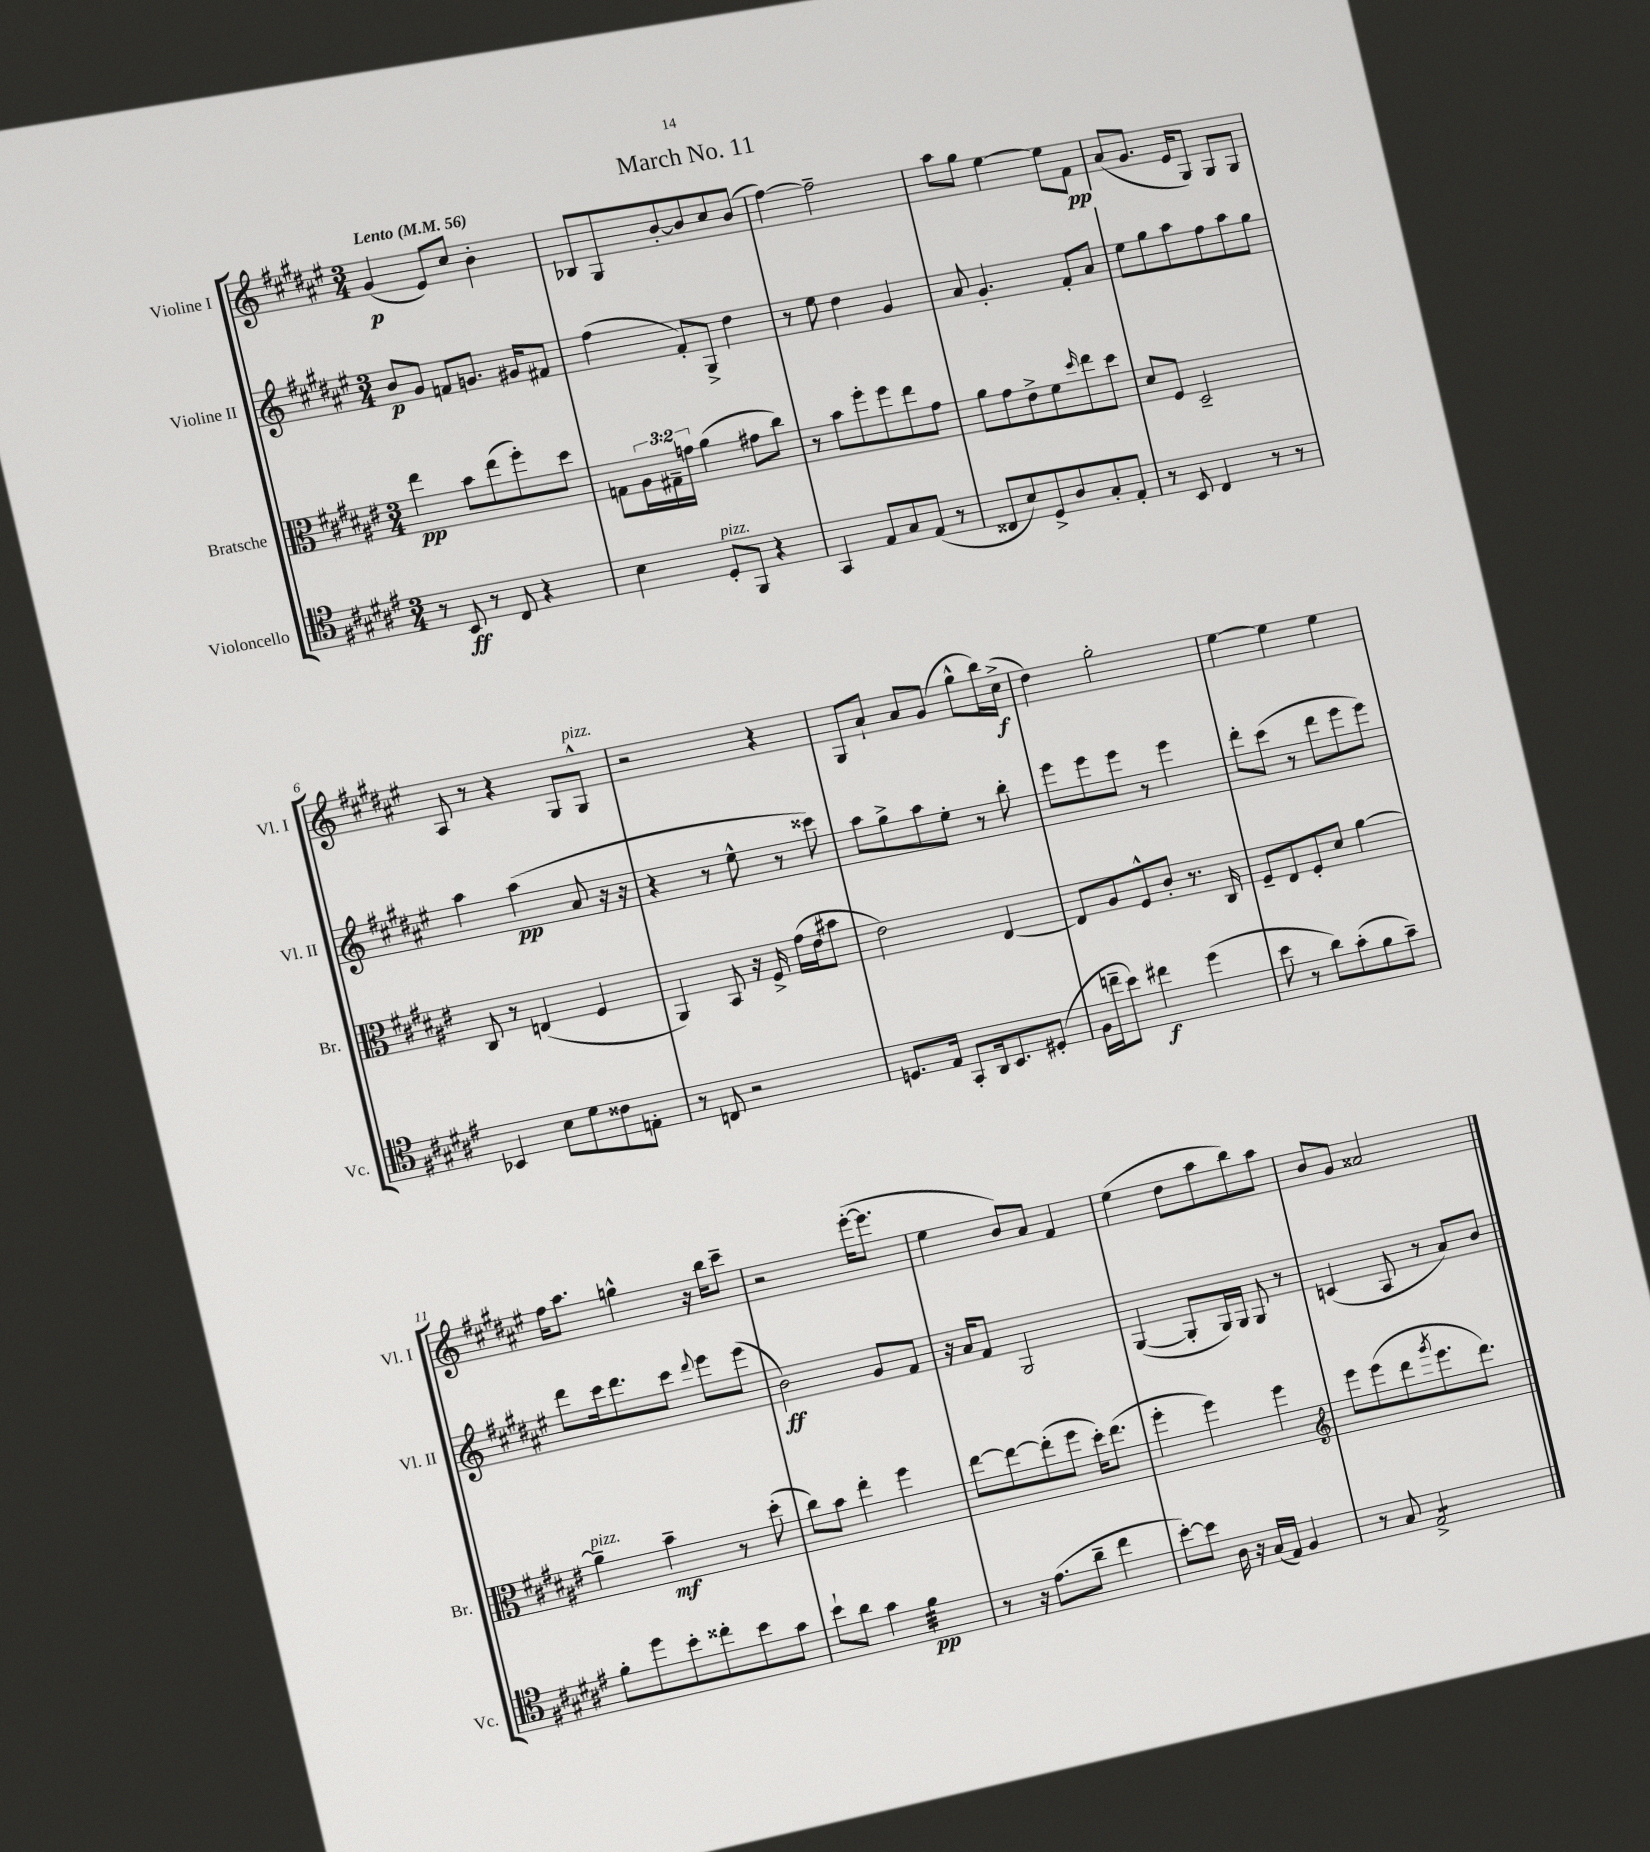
\header { title = "March No. 11" }
<<
\new StaffGroup <<
\new Staff = "s0" \with { instrumentName = "Violine I" shortInstrumentName = "Vl. I" } {
    \clef treble \key fis \major \numericTimeSignature \time 3/4 \tempo "Lento" 4 = 56
    gis'4\p( eis'8) cis''8 b'4-. |
    bes8 gis8 b'8~-. b'8 cis''8 b'8( |
    fis''4~) fis''2-- |
    ais''8 gis''8 eis''4~ eis''8 fis'8\pp |
    ais'8( gis'8. eis'16 gis8) gis8 gis8 |
    ais8 r8 r4 gis8 gis8-^^\markup { \italic "pizz." } |
    r2 r4 |
    gis8 ais'8-! ais'8 gis'8( gis''8-^ b''16) cis''16->\f( |
    dis''4) gis''2-. |
    eis''4~ eis''4 eis''4 |
    fis''16 ais''8. g''4-^ r16 b''16 cis'''8-- |
    r2 eis'''16~-.( eis'''8. |
    eis''4 b'8) ais'8 fis'4 |
    eis''4( dis''8 ais''8 b''8) ais''8 |
    b'8 gis'8 aisis'2 \bar "|." |
}
\new Staff = "s1" \with { instrumentName = "Violine II" shortInstrumentName = "Vl. II" } {
    \clef treble \key fis \major \numericTimeSignature \time 3/4
    b'8\p gis'8 f'8 g'8. gis'16 fis'8 |
    fis''4( fis'8-.) gis8-> dis''4 |
    r8 eis''8 dis''4 gis'4 |
    ais'8 gis'4.-. fis'8-. ais'8 |
    eis''8 gis''8 ais''8 fis''8 ais''8 gis''8 |
    ais''4 ais''4\pp( ais'8 r16 r16 |
    r4 r8 eis''8-^ r8 cisis'''8) |
    ais''8 gis''8-> ais''8 eis''8-. r8 b''8-. |
    eis'''8 eis'''8 eis'''8 r8 eis'''4 |
    dis'''8-. cis'''8( r8 dis'''8 eis'''8 eis'''8) |
    dis'''8 cis'''16 dis'''8. cis'''8 \appoggiatura { dis'''8 } eis'''8 eis'''8( |
    b'2\ff) gis'8 fis'8 |
    r16 ais'16 fis'8 gis2 |
    gis4~( gis8-. gis16) gis16 gis8 r8 |
    c'4( ais8 r8 ais'8) b'8 \bar "|." |
}
\new Staff = "s2" \with { instrumentName = "Bratsche" shortInstrumentName = "Br." } {
    \clef alto \key fis \major \numericTimeSignature \time 3/4 \override Staff.TupletNumber.text = #tuplet-number::calc-fraction-text
    eis''4\pp b'8 eis''8( fis''8-.) dis''8 |
    g8 \tuplet 3/2 { ais16 gis16-- g'16 } ais'4( gis'8 cis''8) |
    r8 b'8 fis''8-. fis''8 eis''8 gis'8 |
    ais'8 gis'8 eis'8-> fis'8 \grace { dis''16 } eis''8 dis''8 |
    dis'8 fis8 dis2-- |
    cis8 r8 e4( fis4 |
    ais,4) b,8 r16 fis16-> gis'16( eis'16 bis'8 |
    eis'2) eis4~ |
    eis8 ais8 fis8-^ cis'8-. r8. cis16 |
    fis8-- eis8 fis8-. dis'8 ais'4~ |
    ais'4--^\markup { \italic "pizz." } b'4--\mf r8 dis''8-.( |
    cis''8) b'8 eis''4-. fis''4 |
    eis''8~ eis''8~ eis''8-.( fis''8 dis''16-.) eis''8.( |
    fis''4-. fis''4) fis''4 |
    \clef treble eis'''8 eis'''8( dis'''8 \acciaccatura { gis'''8 } eis'''8. dis'''8.) \bar "|." |
}
\new Staff = "s3" \with { instrumentName = "Violoncello" shortInstrumentName = "Vc." } {
    \clef tenor \key fis \major \numericTimeSignature \time 3/4
    r8 b,8\ff r8 cis8 r4 |
    b4 dis8-.^\markup { \italic "pizz." } fis,8 r4 |
    gis,4 eis8 gis8 eis8( r8 |
    cisis8 b8) dis8-> ais8 gis8-. eis8-. |
    r8 b,8 cis4 r8 r8 |
    bes,4 b8 dis'8 cisis'8 e8-. |
    r8 c8 r2 |
    d8. eis16 gis,8-. ais,16 b,8. dis8-.( |
    fis16 c''16-- b'8) cis''4\f dis''4( |
    b'8 r8 ais'8) gis'8-.( fis'8 gis'8--) |
    fis'8-. dis''8 b'8-. cisis''8-. b'8 gis'8 |
    b'8-! ais'8 gis'4 fis'4:32\pp |
    r8 r16 eis'8.( ais'8-- cis''4 |
    b'8~-.) b'8 ais16 r16 gis16( eis16) fis4 |
    r8 gis8 eis2:8-> \bar "|." |
}
>>
>>
